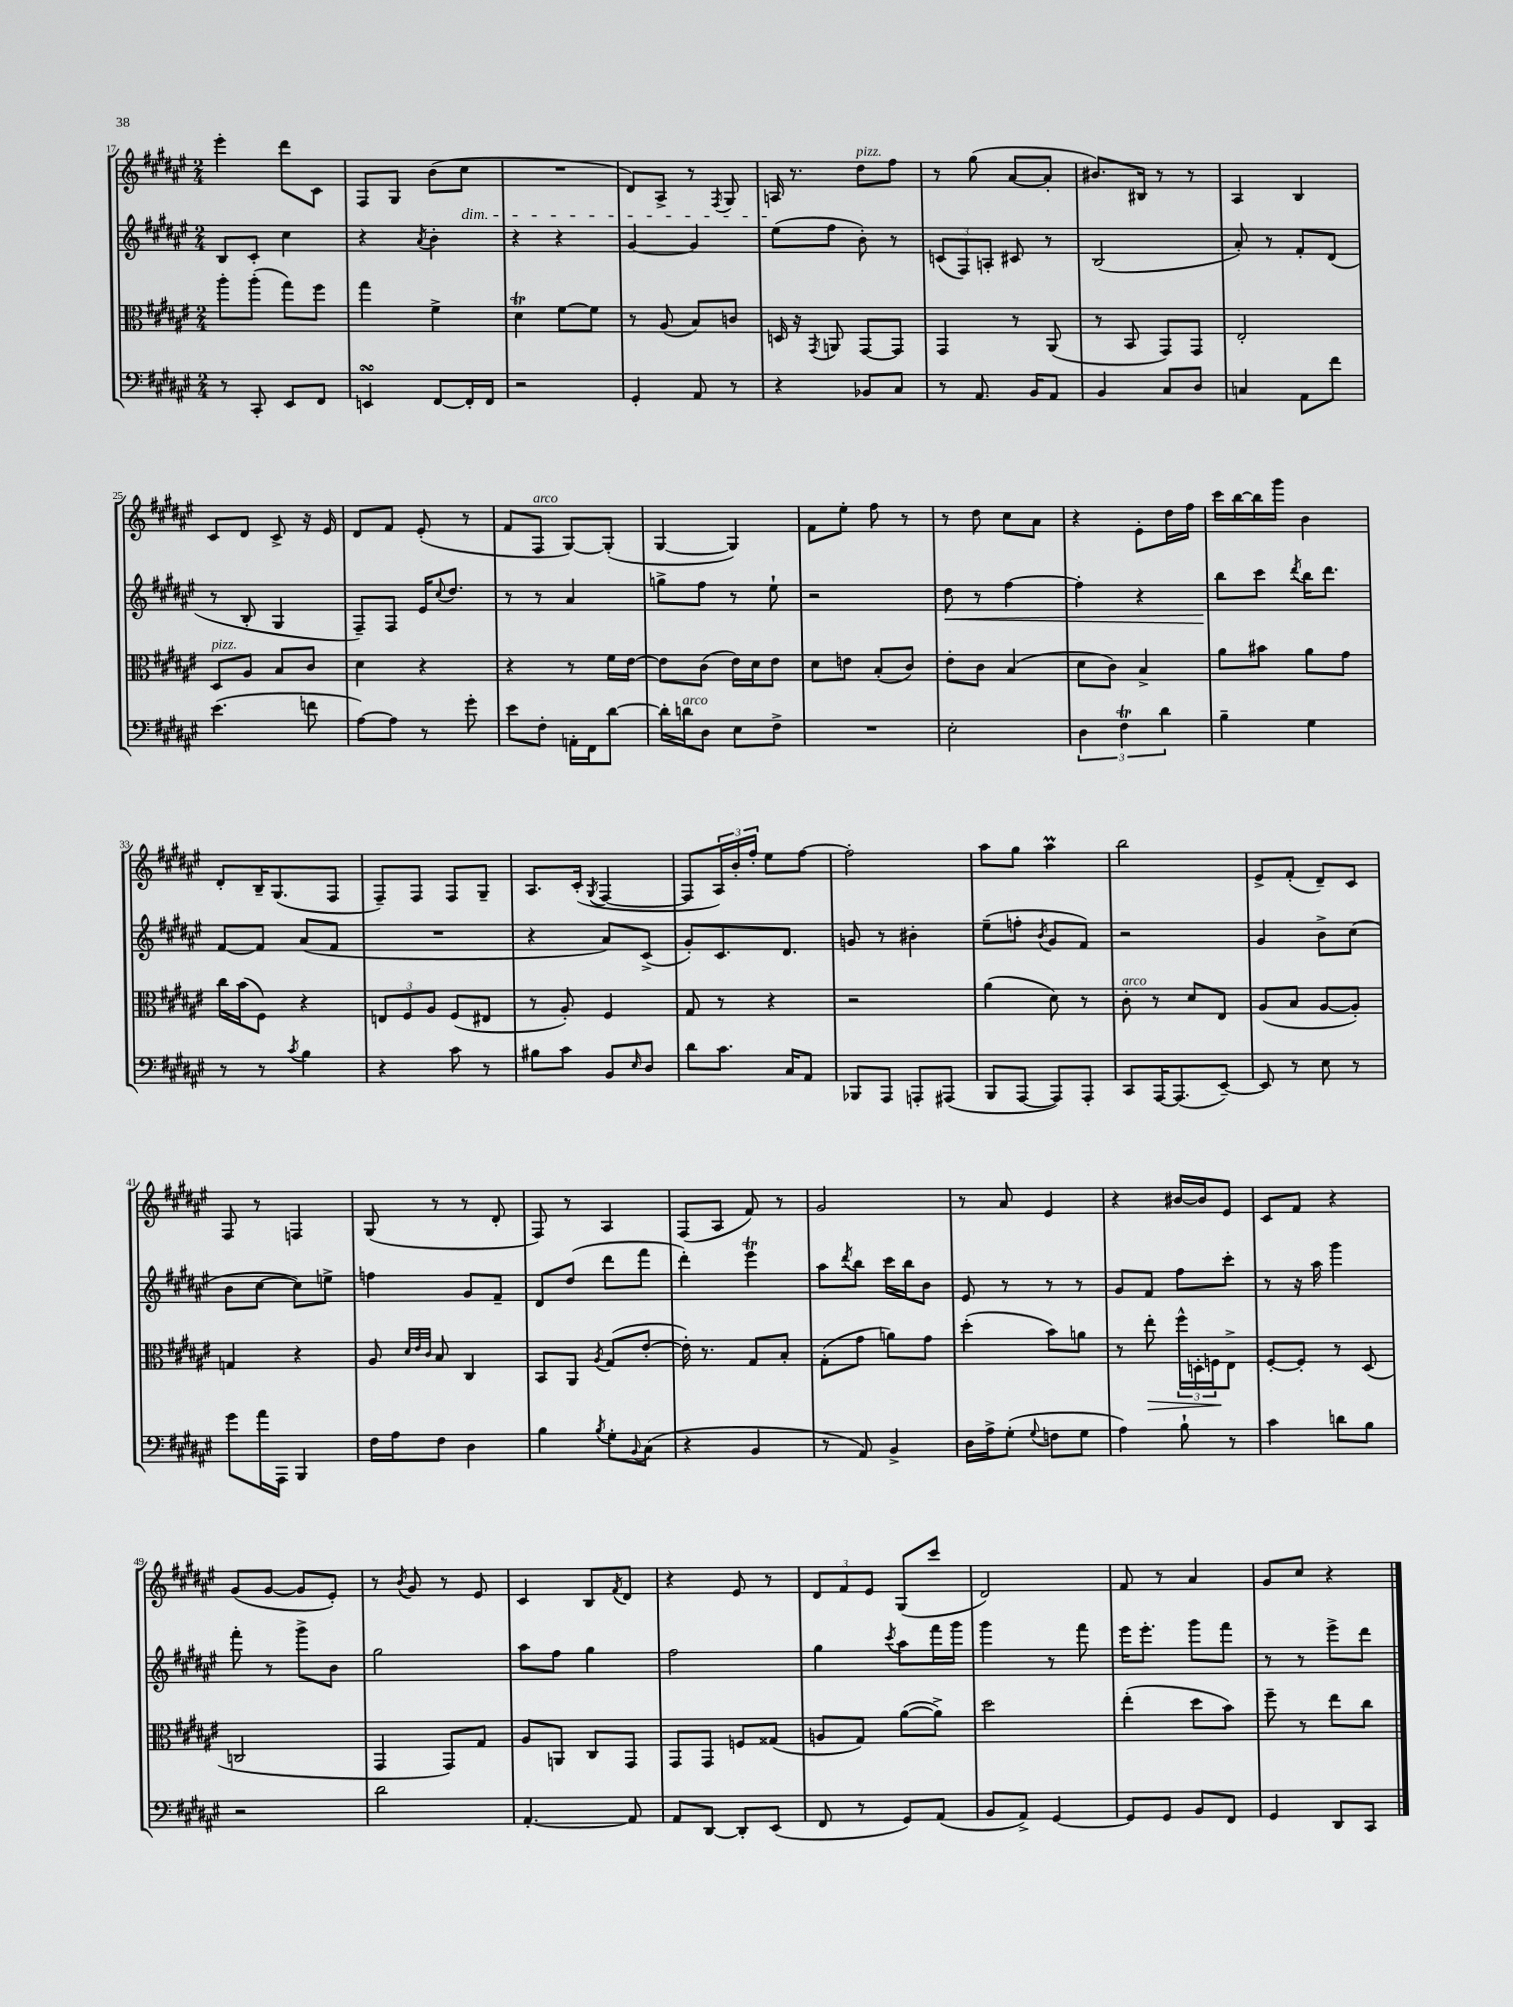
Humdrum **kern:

**kern	**kern	**dynam	**kern	**dynam	**kern
*part4	*part3	*part3	*part2	*part2	*part1
*staff4	*staff3	*staff3	*staff2	*staff2	*staff1
*clefF4	*clefC3	*	*clefG2	*	*clefG2
*k[f#c#g#d#a#e#]	*k[f#c#g#d#a#e#]	*	*k[f#c#g#d#a#e#]	*	*k[f#c#g#d#a#e#]
*M2/4	*M2/4	*	*M2/4	*	*M2/4
=17	=17	=17	=17	=17	=17
8r	8aa#'\L	.	8B/L	.	4eee#'\
8CC#'/	(8aa#'\J	.	8c#'/J	.	.
8EE#/L	8gg#\L)	.	4cc#\	.	8ddd#\L
8FF#/J	8ff#\J	.	.	.	8c#\J
=18	=18	=18	=18	=18	=18
4EEnsSSs/	4gg#\	.	4r	.	8F#/L
.	.	.	.	.	8G#/J
.	.	.	8qa#/	.	.
[8FF#/L	4f#^\	.	4b'\	.	(8b\L
!	!	!	!	!	!LO:TX:b:i:t=dim.
16FF#'/L]	.	.	.	.	8cc#\J
16FF#/JJ	.	.	.	.	.
=19	=19	=19	=19	=19	=19
2r	4d#T\	.	4r	.	2r
.	[8f#\L	.	4r	.	.
.	8f#\J]	.	.	.	.
=20	=20	=20	=20	=20	=20
4GG#'/	8r	.	[4g#/	.	8d#/L)
.	(8A#/	.	.	.	8A#^/J
8AA#/	8B/L)	.	4g#/]	.	8r
.	.	.	.	.	8qF#/
8r	8cn/J	.	.	.	8G#/
=21	=21	=21	=21	=21	=21
4r	16Dn/	.	(8ee#\L	.	16An/
.	16r	.	.	.	8.r
.	8qGG#/	.	.	.	.
.	8AAn/	.	8ff#\J	.	.
!	!	!	!	!	!LO:TX:a:i:t=pizz.
8BB-X/L	[8GG#/L	.	8b'\)	.	8dd#\L
8C#/J	8GG#/J]	.	8r	.	8ff#\J
=22	=22	=22	=22	=22	=22
8r	4GG#/	.	(12cn/L	.	8r
.	.	.	12F#/)	.	.
8.AA#/	.	.	.	.	(8gg#\
.	.	.	12An'/J	.	.
.	8r	.	8c#X/	.	[8a#/L
16BB/KL	.	.	.	.	.
8AA#/J	(8AA#/	.	8r	.	8a#'/J]
=23	=23	=23	=23	=23	=23
4BB/	8r	.	(2B/	.	8.b#X/L)
.	8BB/	.	.	.	.
.	.	.	.	.	16B#X/Jk
8C#/L	8GG#/L)	.	.	.	8r
8D#/J	8GG#/J	.	.	.	8r
=24	=24	=24	=24	=24	=24
4Cn/	2E#'/	.	8a#'/)	.	4A#/
.	.	.	8r	.	.
8AA#\L	.	.	8f#'/L	.	4B/
8f#\J	.	.	(8d#/J	.	.
!!LO:LB:g=z
=25	=25	=25	=25	=25	=25
!	!LO:TX:a:i:t=pizz.	!	!	!	!
(4.e#\	8D#/L	.	8r	.	8c#/L
.	8A#/J	.	8B'/	.	8d#/J
.	8B/L	.	4G#/	.	8c#^/
8fn\	8c#/J	.	.	.	16r
.	.	.	.	.	16e#/
=26	=26	=26	=26	=26	=26
[8A#\L)	4d#\	.	8F#~/L)	.	8d#/L
8A#\J]	.	.	8F#/J	.	8f#/J
8r	4r	.	16e#/KL	.	(8e#'/
.	.	.	8qqcc#/	.	.
.	.	.	8.dd#/J	.	.
8g#'\	.	.	.	.	8r
=27	=27	=27	=27	=27	=27
8e#\L	4r	.	8r	.	8f#/L
!	!	!	!	!	!LO:TX:a:i:t=arco
8F#'\J	.	.	8r	.	8F#/J
16AAn'\LL	8r	.	4a#/	.	[8G#/L)
16FF#\J	.	.	.	.	.
[8d#\J	16f#\LL	.	.	.	(8G#'/J]
.	[16e#\JJ	.	.	.	.
=28	=28	=28	=28	=28	=28
16d#'\LL]	8e#\L]	.	8ggn^\L	.	[4G#/
!LO:TX:a:i:t=arco	!	!	!	!	!
16dn\J	.	.	.	.	.
8D#\J	(8c#\J	.	8ff#\J	.	.
8E#\L	16e#\LL)	.	8r	.	4G#/])
.	16d#\J	.	.	.	.
8F#^\J	8e#\J	.	8ee#`\	.	.
=29	=29	=29	=29	=29	=29
2r	8d#\L	.	2r	.	8f#\L
.	8en\J	.	.	.	8ee#'\J
.	(8B'/L	.	.	.	8ff#\
.	8c#/J)	.	.	.	8r
=30	=30	=30	=30	=30	=30
!	!	!	!	!LO:HP:b	!
2E#'\	8e#'\L	.	8dd#\	<	8r
.	8c#\J	.	8r	.	8dd#\
.	(4B/	.	[4ff#\	.	8cc#\L
.	.	.	.	.	8a#\J
=31	=31	=31	=31	=31	=31
6D#\	8d#\L	.	4ff#'\]	.	4r
.	8c#\J)	.	.	.	.
6F#T\	.	.	.	.	.
.	4B^/	.	4r	.	8e#'\L
6d#\	.	.	.	.	.
.	.	.	.	.	16dd#\L
.	.	.	.	.	16ff#\JJ
=32	=32	=32	=32	=32	=32
4B~\	8a#\L	.	8bb\L	.	16ccc#\LL
.	.	.	.	.	[16bb\
.	8b#X\J	.	8ccc#\J	[	16bb\]
.	.	.	.	.	16ggg#\JJ
.	.	.	8qddd#/	.	.
4G#\	8a#\L	.	16bb\KL	.	4b\
.	.	.	8.ddd#\J	.	.
.	8g#\J	.	.	.	.
!!LO:LB:g=z
=33	=33	=33	=33	=33	=33
8r	16cc#\LL	.	[8f#/L	.	8d#'/L
.	(16b\J	.	.	.	.
8r	8F#\J)	.	8f#/J]	.	16B~/K
.	.	.	.	.	(8.G#/
8qc#/	.	.	.	.	.
4B\	4r	.	(8a#/L	.	.
.	.	.	8f#/J	.	8F#/J
=34	=34	=34	=34	=34	=34
4r	12En/L	.	2r	.	8F#~/L)
.	12F#/	.	.	.	.
.	.	.	.	.	8F#/J
.	12A#/J	.	.	.	.
8c#\	(8F#/L	.	.	.	8F#/L
8r	8E#X/J	.	.	.	8G#~/J
=35	=35	=35	=35	=35	=35
8B#X\L	8r	.	4r	.	8.A#/L
8c#\J	8A#'/)	.	.	.	.
.	.	.	.	.	(16c#'/Jk
.	.	.	.	.	8qG#/
8BB/L	4F#/	.	8a#/L)	.	[4F#/
16qqE#/	.	.	.	.	.
8D#/J	.	.	(8c#^/J	.	.
=36	=36	=36	=36	=36	=36
8d#\L	8G#/	.	8g#'/L)	.	8F#/L]
8.c#\J	8r	.	8.c#/	.	24A#/L)
.	.	.	.	.	24b'/
.	.	.	.	.	24ff#'/JJ
.	4r	.	.	.	8ee#\L
16C#/KL	.	.	8.d#/J	.	.
8AA#/J	.	.	.	.	[8ff#\J
=37	=37	=37	=37	=37	=37
8BBB-X/L	2r	.	8gn/	.	2ff#'\]
8AAA#/J	.	.	8r	.	.
8AAAn'/L	.	.	4b#X'\	.	.
(8AAA#X/J	.	.	.	.	.
=38	=38	=38	=38	=38	=38
8BBB/L	(4a#\	.	(8ee#~\L	.	8aa#\L
[8AAA#/J	.	.	8ffn'\J	.	8gg#\J
.	.	.	8qb/	.	.
8AAA#/L])	8d#\)	.	8g#/L	.	4aa#m\
8AAA#'/J	8r	.	8f#/J)	.	.
=39	=39	=39	=39	=39	=39
!	!LO:TX:a:i:t=arco	!	!	!	!
8CC#/L	8c#'\	.	2r	.	2bb\
[16AAA#/K	8r	.	.	.	.
(8.AAA#/]	.	.	.	.	.
.	8d#/L	.	.	.	.
[8EE#~/J)	8E#/J	.	.	.	.
=40	=40	=40	=40	=40	=40
8EE#/]	(8A#/L	.	4g#/	.	8e#^/L
8r	8B/J	.	.	.	(8f#'/J
8E#\	[8A#/L	.	8b^\L	.	8d#~/L)
8r	8A#'/J])	.	(8cc#\J	.	8c#/J
!!LO:LB:g=z
=41	=41	=41	=41	=41	=41
8g#\L	4Gn/	.	8b\L	.	8F#/
16a#\L	.	.	[8cc#\J	.	8r
16AAA#\JJ	.	.	.	.	.
4BBB/	4r	.	8cc#\L])	.	4Fn/
.	.	.	8een^\J	.	.
=42	=42	=42	=42	=42	=42
16F#\LL	8A#/	.	4ffn\	.	(8G#/
16A#\J	.	.	.	.	.
.	32qqd#/LLL	.	.	.	.
.	32qqe#/	.	.	.	.
.	32qqc#/JJJ	.	.	.	.
8F#\J	8B/	.	.	.	8r
4D#\	4C#/	.	8g#/L	.	8r
.	.	.	8f#~/J	.	8d#'/
=43	=43	=43	=43	=43	=43
4B\	8BB/L	.	8d#/L	.	8F#/)
.	8AA#/J	.	(8dd#/J	.	8r
8qB/	8qA#/	.	.	.	.
8G#'\L	(8G#/L	.	8ddd#\L	.	4A#/
8qqBB/	.	.	.	.	.
(8C#\J	[8e#'/J	.	8fff#\J	.	.
=44	=44	=44	=44	=44	=44
4r	16e#'\])	.	4ddd#'\)	.	(8F#/L
.	8.r	.	.	.	.
.	.	.	.	.	8A#/J
4BB/	8G#/L	.	4eee#t\	.	8f#/)
.	8B'/J	.	.	.	8r
=45	=45	=45	=45	=45	=45
8r	(8G#'\L	.	8aa#\L	.	2g#/
.	.	.	8qddd#/	.	.
8AA#/)	8g#\J	.	8bb\J	.	.
4BB^/	8an\L)	.	16ccc#\LL	.	.
.	.	.	16bb\J	.	.
.	8g#\J	.	8b\J	.	.
=46	=46	=46	=46	=46	=46
16D#\LL	(4dd#'\	.	8e#/	.	8r
16A#^\J	.	.	.	.	.
(8G#'\J	.	.	8r	.	8a#/
8qqG#/	.	.	.	.	.
8Fn\L	8b\L)	.	8r	.	4e#/
8G#\J	8an\J	.	8r	.	.
=47	=47	=47	=47	=47	=47
4A#\)	8r	.	8g#/L	.	4r
!	!	!LO:HP:b	!	!	!
.	8ee#'\	>	8f#/J	.	.
8B`\	24ff#^^\LL	.	8ff#\L	.	[16b#X/LL
.	24Dn'\	.	.	.	.
.	.	.	.	.	16b#/J]
.	24Fn\J	.	.	.	.
8r	8E#^\J	]	8ccc#'\J	.	8e#/J
=48	=48	=48	=48	=48	=48
4c#\	[8F#'/L	.	8r	.	8c#/L
.	8F#'/J]	.	16r	.	8f#/J
.	.	.	16aa#\	.	.
8dn\L	8r	.	4ggg#\	.	4r
8B\J	(8D#/	.	.	.	.
!!LO:LB:g=z
=49	=49	=49	=49	=49	=49
2r	2Cn/	.	8fff#'\	.	(8g#/L
.	.	.	8r	.	[8g#/J
.	.	.	8ggg#^\L	.	8g#/L]
.	.	.	8b\J	.	8e#'/J)
=50	=50	=50	=50	=50	=50
2d#\	4GG#/	.	2gg#\	.	8r
.	.	.	.	.	8qb/
.	.	.	.	.	8g#/
.	8GG#/L)	.	.	.	8r
.	8G#/J	.	.	.	8e#/
=51	=51	=51	=51	=51	=51
[4.AA#'/	8A#/L	.	8aa#\L	.	4c#/
.	8AAn/J	.	8ff#\J	.	.
.	8C#/L	.	4gg#\	.	8B/L
.	.	.	.	.	8qf#/
8AA#/]	8GG#/J	.	.	.	8d#/J
=52	=52	=52	=52	=52	=52
8AA#/L	8GG#/L	.	2ff#\	.	4r
[8DD#/J	8GG#/J	.	.	.	.
8DD#'/L]	8Fn/L	.	.	.	8e#/
(8EE#/J	(8G##X/J	.	.	.	8r
=53	=53	=53	=53	=53	=53
8FF#/	8An/L	.	4gg#\	.	12d#/L
.	.	.	.	.	12f#/
8r	8G#/J)	.	.	.	.
.	.	.	.	.	12e#/J
.	.	.	8qccc#/	.	.
8GG#/L)	([8a#\L	.	8aa#\L	.	(8G#/L
(8AA#/J	8a#^\J])	.	16fff#\L	.	8ccc#/J
.	.	.	16ggg#\JJ	.	.
=54	=54	=54	=54	=54	=54
8BB/L	2dd#\	.	4ggg#\	.	2d#/)
8AA#^/J)	.	.	.	.	.
[4GG#/	.	.	8r	.	.
.	.	.	8fff#\	.	.
=55	=55	=55	=55	=55	=55
8GG#/L]	(4ee#'\	.	16eee#\KL	.	8f#/
.	.	.	8.eee#'\J	.	.
8GG#/J	.	.	.	.	8r
8BB/L	8dd#\L	.	8ggg#\L	.	4a#/
8FF#/J	8b\J)	.	8fff#\J	.	.
=56	=56	=56	=56	=56	=56
4GG#/	8ff#~\	.	8r	.	8g#/L
.	8r	.	8r	.	8cc#/J
8DD#/L	8ee#\L	.	8eee#^\L	.	4r
8CC#/J	8cc#\J	.	8ddd#\J	.	.
==	==	==	==	==	==
*-	*-	*-	*-	*-	*-
